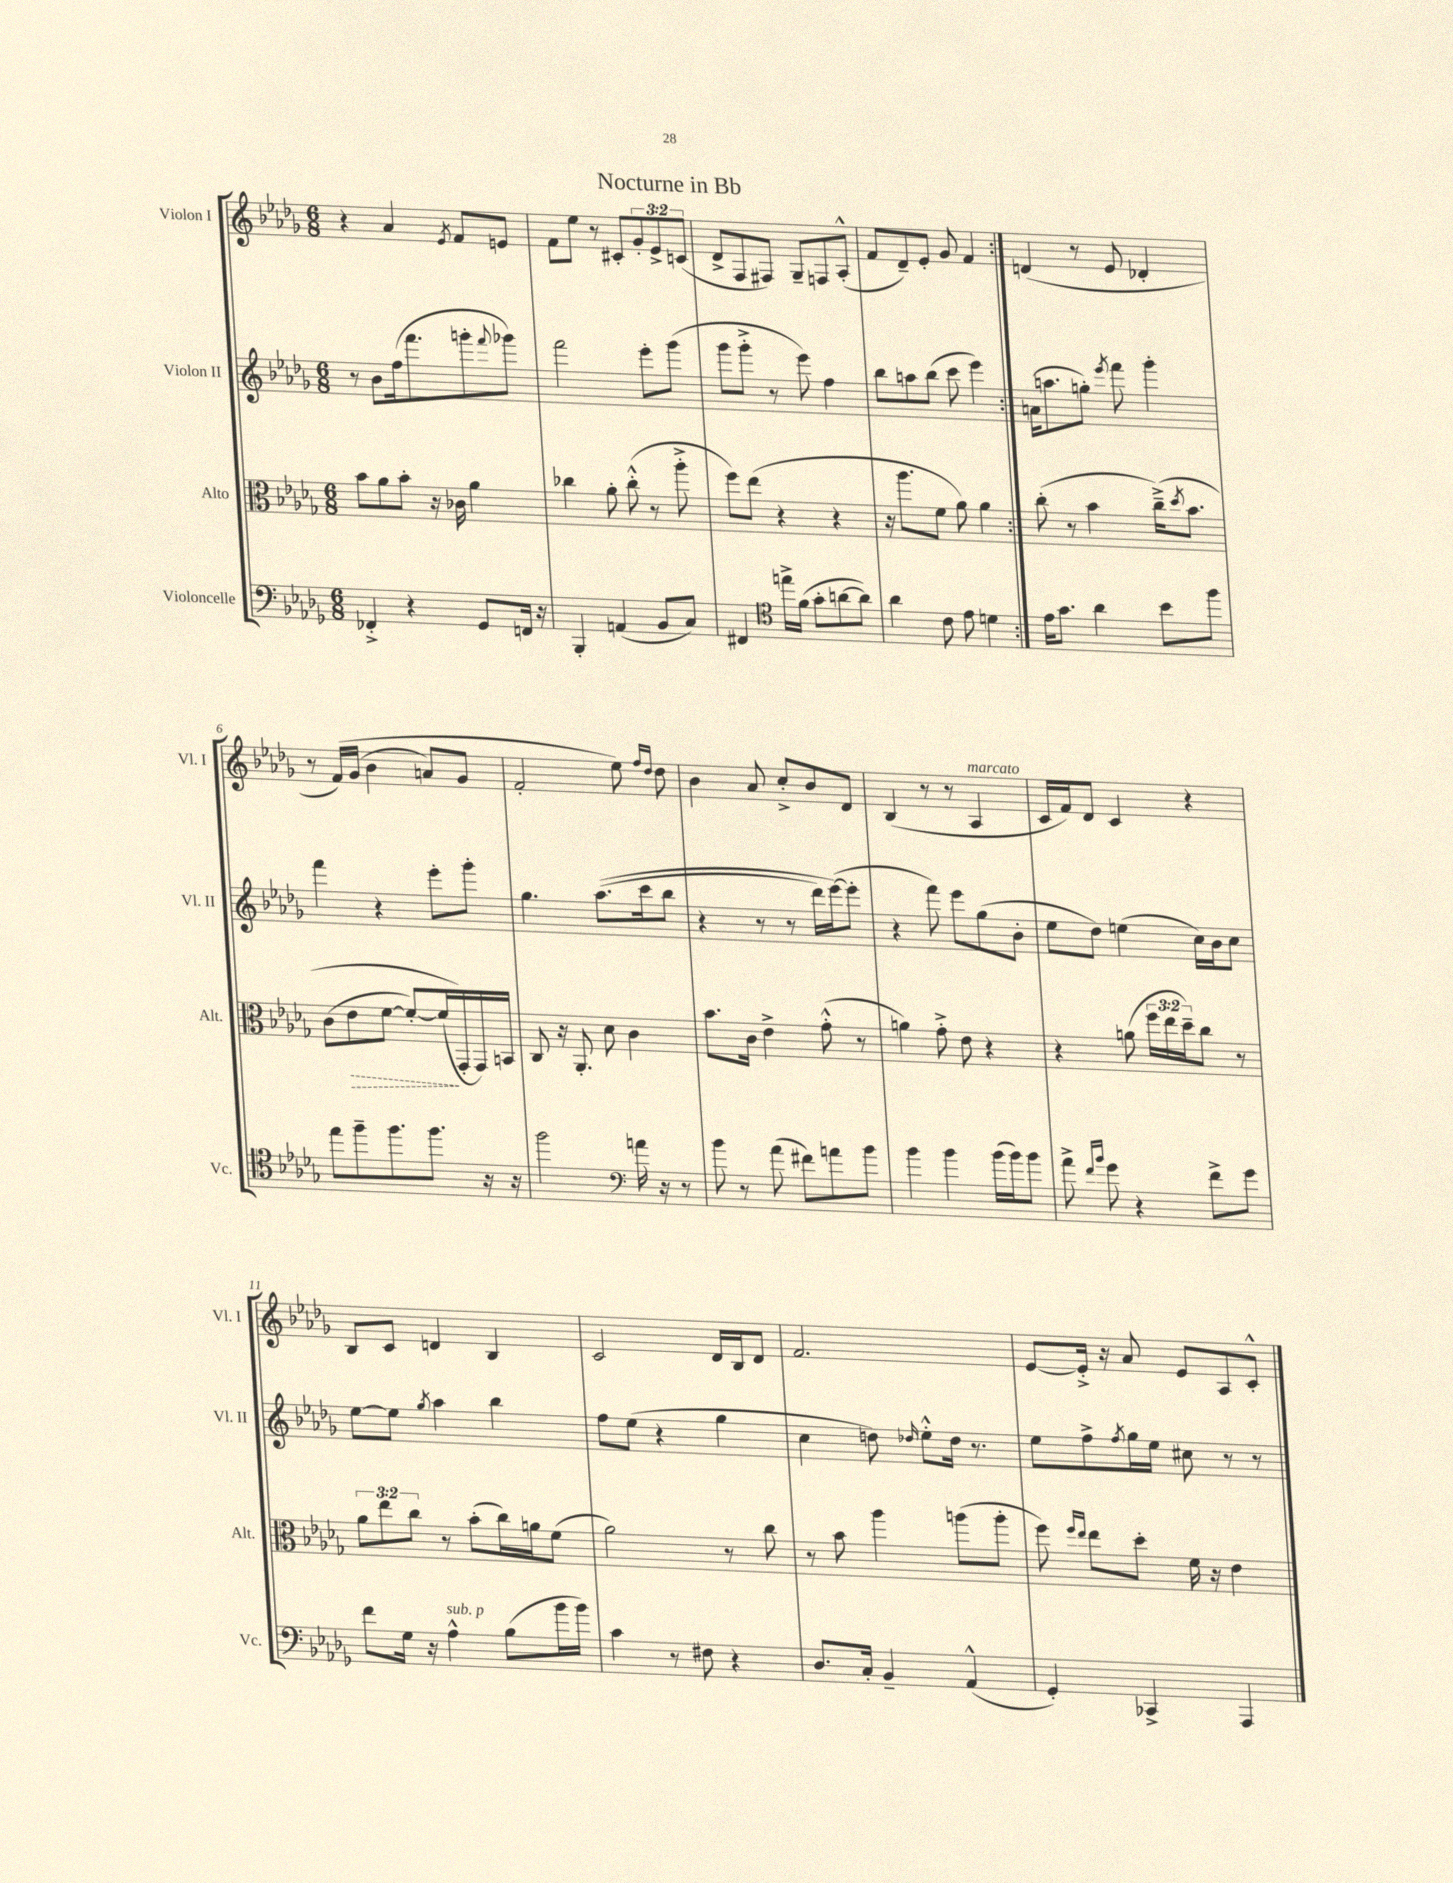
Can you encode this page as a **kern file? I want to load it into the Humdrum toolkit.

**kern	**kern	**dynam	**kern	**kern
*part4	*part3	*part3	*part2	*part1
*staff4	*staff3	*staff3	*staff2	*staff1
*I"Violoncelle	*I"Alto	*	*I"Violon II	*I"Violon I
*I'Vc.	*I'Alt.	*	*I'Vl. II	*I'Vl. I
*clefF4	*clefC3	*	*clefG2	*clefG2
*k[b-e-a-d-g-]	*k[b-e-a-d-g-]	*	*k[b-e-a-d-g-]	*k[b-e-a-d-g-]
*M6/8	*M6/8	*	*M6/8	*M6/8
=1	=1	=1	=1	=1
4FF-X'^/	8b-\L	.	8r	4r
.	8a-\	.	8b-\L	.
4r	8b-'\J	.	(16ff\k	4a-/
.	.	.	8.fff\	.
.	16r	.	.	.
.	16c-X\	.	.	.
.	.	.	.	8qe-/
8GG-/L	4a-\	.	8gggn'\	8f/L
.	.	.	8qqfff/	.
16FFn/Jk	.	.	8ggg-X\J)	8en/J
16r	.	.	.	.
=2	=2	=2	=2	=2
4BBB-'/	4cc-X\	.	2fff\	8f\L
.	.	.	.	8ee-\J
(4AAn/	8a-'\	.	.	8r
.	(8cc-'^^\	.	.	8c#X'/L
8BB-/L	8r	.	8eee-'\L	12g-'/
.	.	.	.	12e-^/
8C/J)	8aa-'^\	.	(8ggg-\J	.
.	.	.	.	(12cn/J
=3	=3	=3	=3	=3
4FF#X/	8ff\L)	.	8ggg-\L	8d-^/L
.	(8ee-\J	.	8ggg-'^\J	8F/
*clefC4	*	*	*	*
16een^\LL	4r	.	8r	8F#X/J)
(16f\JJ	.	.	.	.
8g-'\L	.	.	8eee-\)	8G-~/L
[8an\	4r	.	4ff\	8Fn/
8a\J])	.	.	.	(8A-'^^/J
=4	=4	=4	=4	=4
4a-\	16r	.	8bb-\L	8f/L
.	8.aa-\L	.	.	.
.	.	.	8aan\	8d-~/)
8c\	8f\J	.	(8bb-\J	8e-'/J
8e-\	8a-\)	.	8ccc\	8g-/
4dn\	4a-\	.	4eee-\)	4f/
=5:|!	=5:|!	=5:|!	=5:|!	=5:|!
16e-\KL	(8cc'\	.	(16an\KL	(4dn/
8.g-\J	.	.	8.aan\	.
.	8r	.	.	.
4a-\	4b-\	.	8ggn'\J)	8r
.	.	.	8qeee-/	.
.	.	.	8fff\	8e-/
8b-\L	(16cc~^\KL)	.	4ggg-'\	4d-X'/
.	8qdd-/	.	.	.
.	8.b-\J	.	.	.
8ff\J	.	.	.	.
!!LO:LB:g=z
=6	=6	=6	=6	=6
8ee-\L	(8c\L	.	4fff\	8r
!	!	!LO:HP:b	!	!
8ff~\	8e-\	>	.	(16f/LL)
.	.	.	.	(16g-/JJ
8.ff\	[8f\J	.	4r	4b-\
.	8f'/L_)	.	.	.
8.ff\J	.	.	.	.
.	(16f/L]	.	8eee-'\L	8an/L)
.	16GG-'/)	]	.	.
16r	16GG-/)	.	8ggg-'\J	8g-/J
16r	16BBn/JJ	.	.	.
=7	=7	=7	=7	=7
2ff\	8C/	.	4.gg-\	2f'/
.	16r	.	.	.
.	8.AA-'/	.	.	.
.	8d-\	.	((8.aa-\L	.
*clefF4	*	*	*	*
16an\	4c\	.	.	8ee-\)
16r	.	.	16ccc\k	.
.	.	.	.	16qqff/LL
.	.	.	.	16qqdd-/JJ
8r	.	.	8bb-\J	8dd-\
=8	=8	=8	=8	=8
8b-\	8.b-\L	.	4r	4b-\
8r	.	.	.	.
.	16c\Jk	.	.	.
(8a-\	4e-^\	.	8r	8a-/
8f#X\L)	.	.	8r	8cc'^/L
8an\	(8g-'^^\	.	16ddd-\LL)	8b-/
.	.	.	([16eee-\J)	.
8b-\J	8r	.	8eee-'\J]	8d-/J
=9	=9	=9	=9	=9
4b-\	4an\)	.	4r	(4B-/
4b-\	8g-'^\	.	8fff\)	8r
.	8e-\	.	8eee-\L	8r
!	!	!	!	!LO:TX:a:i:t=marcato
(16b-\LL	4r	.	(8gg-\	4A-/
16b-\J)	.	.	.	.
8b-\J	.	.	8b-'\J	.
=10	=10	=10	=10	=10
8a-^\	4r	.	8ee-\L	16c/LL
.	.	.	.	16f/J)
16qqf/LL	.	.	.	.
16qqb-/JJ	.	.	.	.
8g-\	.	.	8dd-\J)	8d-/J
4r	(8an\	.	(4een\	4c/
.	24ff\LL	.	.	.
.	24ee-\	.	.	.
.	24dd-~\J)	.	.	.
8f^\L	8cc\J	.	16cc\LL)	4r
.	.	.	16b-\J	.
8g-\J	8r	.	8cc\J	.
!!LO:LB:g=z
=11	=11	=11	=11	=11
8f\L	12a-\L	.	[8ee-\L	8B-/L
.	12ee-\	.	.	.
16G-\Jk	.	.	8ee-\J]	8c/J
.	12cc\J	.	.	.
16r	.	.	.	.
.	.	.	8qgg-/	.
!LO:TX:a:i:t=sub. p	!	!	!	!
4A-^^\	8r	.	4aa-\	4dn/
.	(8b-'\L	.	.	.
(8B-\L	16cc\L)	.	4bb-\	4B-/
.	16an\J	.	.	.
16b-\L	(8f\J	.	.	.
16b-\JJ)	.	.	.	.
=12	=12	=12	=12	=12
4c\	2a-\)	.	8ff\L	2c/
.	.	.	(8ee-\J	.
8r	.	.	4r	.
8F#X\	.	.	.	.
4r	8r	.	4gg-\	16d-/LL
.	.	.	.	16B-/J
.	8cc\	.	.	8d-/J
=13	=13	=13	=13	=13
8.D-/L	8r	.	4cc\	2.f/
.	8b-\	.	.	.
16C'/Jk	.	.	.	.
4BB-~/	4aa-\	.	8ddn\)	.
.	.	.	16qqdd-X/	.
.	.	.	8ee-'^^\L	.
(4AA-^^/	(8aan\L	.	16dd-\Jk	.
.	.	.	8.r	.
.	8aa'\J	.	.	.
=14	=14	=14	=14	=14
4GG-'/)	8ff\)	.	8ee-\L	[8e-/L
.	16qqff/LL	.	.	.
.	16qqee-/JJ	.	.	.
.	8ee-\L	.	8ff^\	16e-'^/Jk]
.	.	.	.	16r
.	.	.	8qff/	.
4CC-X^/	8dd-'\J	.	16gg-\L	8a-/
.	.	.	16ee-\JJ	.
.	16f\	.	8cc#X\	8e-/L
.	16r	.	.	.
4AAA-/	4e-\	.	8r	8A-/
.	.	.	8r	8c'^^/J
==	==	==	==	==
*-	*-	*-	*-	*-
